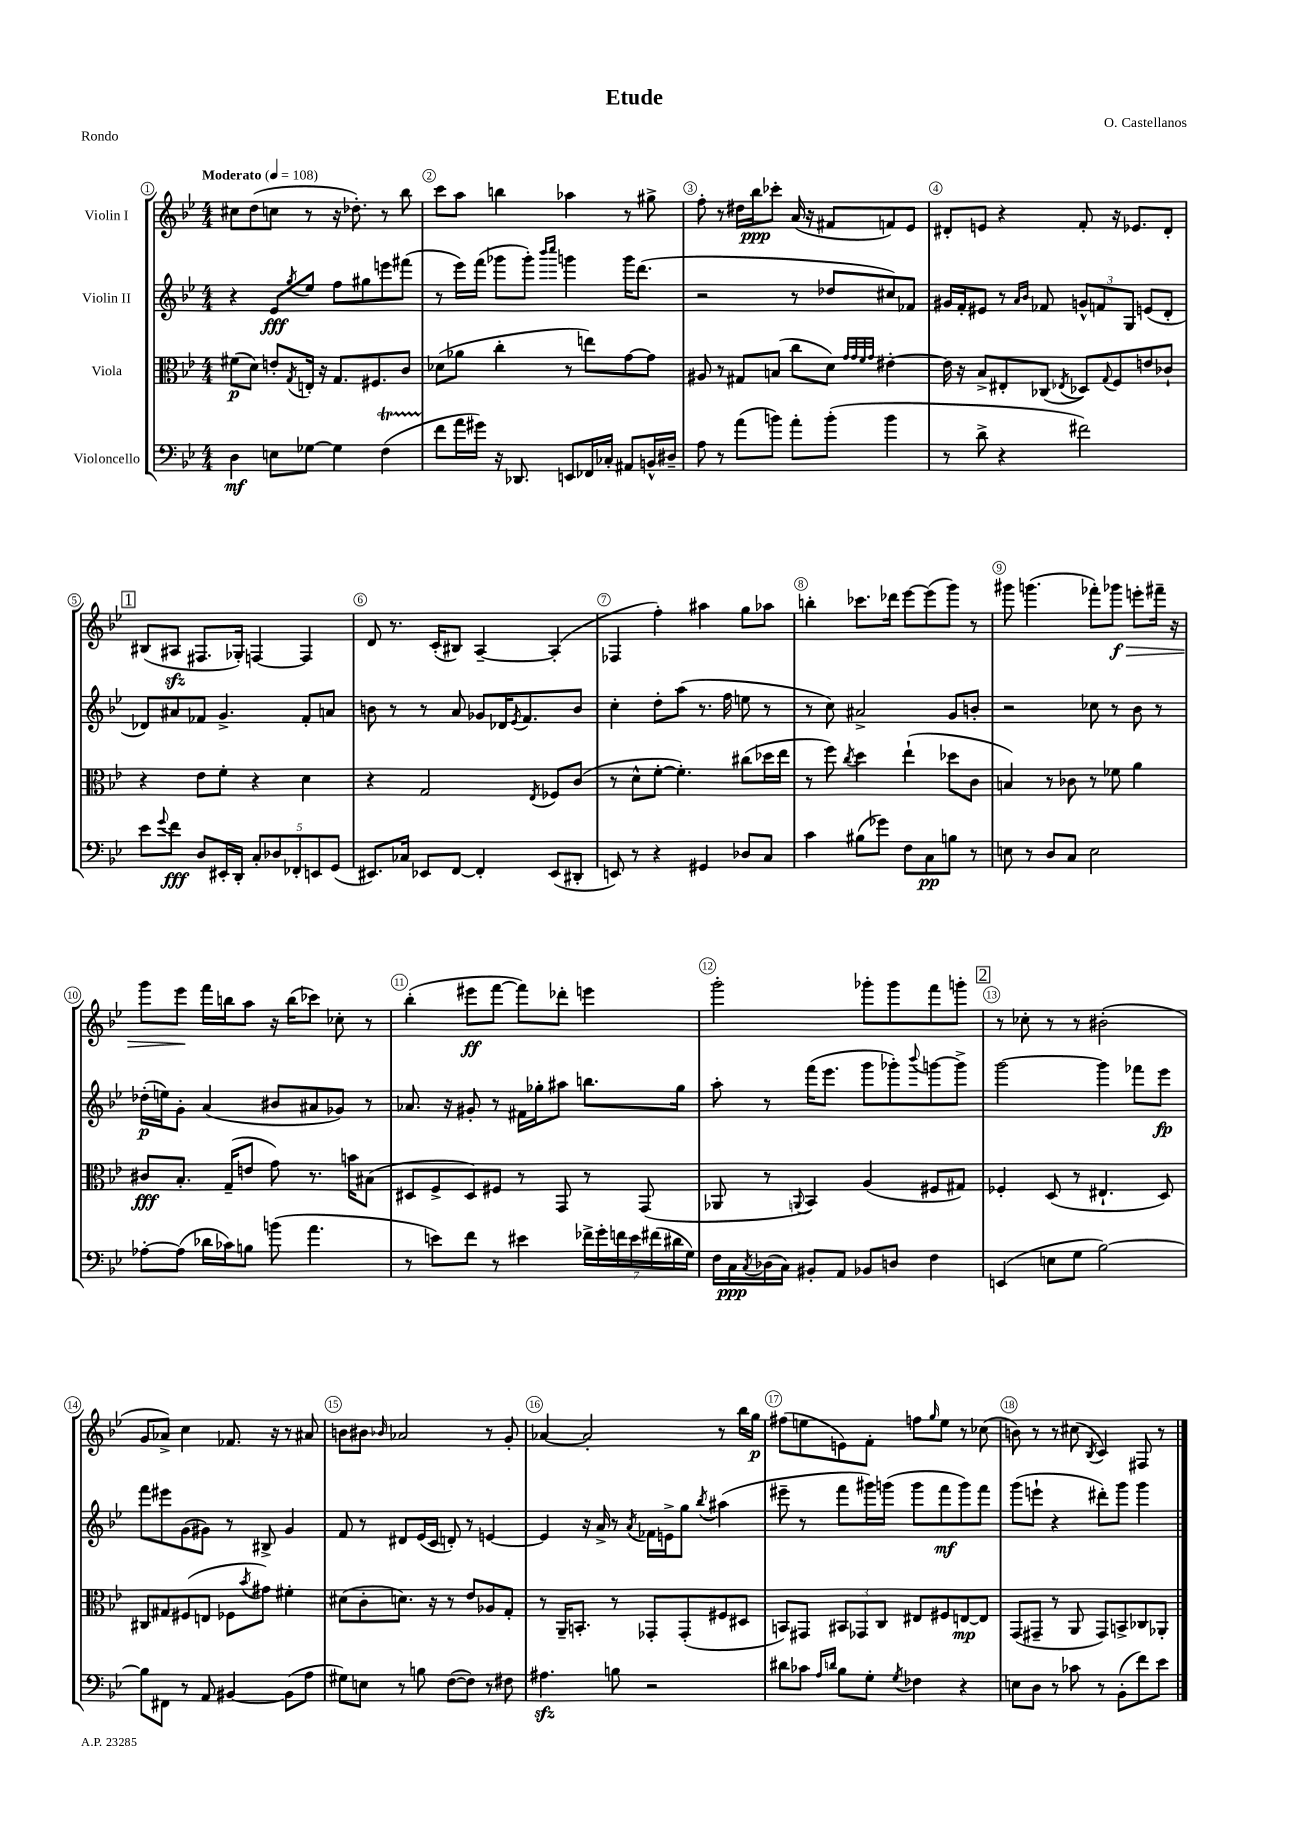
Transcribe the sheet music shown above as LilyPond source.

\header { title = "Etude" composer = "O. Castellanos" piece = "Rondo" }
<<
\new StaffGroup <<
\new Staff = "s0" \with { instrumentName = "Violin I" } {
    \clef treble \key bes \major \numericTimeSignature \time 4/4 \tempo "Moderato" 4 = 108
    cis''8 d''8( c''8 r8 r16 des''8.-.) r8 bes''8 |
    c'''8 a''8 b''4 aes''4 r8 gis''8-> |
    f''8-. r8 dis''16 bes''16\ppp ces'''8-. a'16( r16 fis'8 f'8) ees'8 |
    dis'8-. e'8 r4 f'8-. r16 ees'8. dis'8-. |
    \mark \markup { \box "1" } bis8( ais8\sfz fis8. ges16-.) f4~ f4 |
    d'8 r8. c'16-.( bis8) a4~-- a4-.( |
    fes4 f''4-.) ais''4 g''8 aes''8 |
    b''4-. ces'''8. des'''16 ees'''8~ ees'''8( g'''8) r8 |
    gis'''8 g'''4.( fes'''8-.) ges'''8\f\> e'''8-. fis'''16-- r16 |
    g'''8 ees'''8\! f'''16 b''16 a''8 r16 b''16( ces'''8) ces''8-. r8 |
    bes''4-.( eis'''8\ff f'''8~ f'''8) des'''8-. e'''4 |
    g'''2-. ges'''8-. ges'''8 f'''8 g'''8-. |
    \mark \markup { \box "2" } r8 ces''8-. r8 r8 bis'2-.( |
    g'8 aes'8->) c''4 fes'8. r16 r8 ais'8 |
    b'8 bis'8 \grace { bes'16 } aes'2 r8 g'8-. |
    aes'4~ aes'2-. r8 bes''16 g''16\p |
    fis''8( e''8 e'8) f'8-. f''8 \grace { g''16 } e''8 r8 ces''8( |
    b'8) r8 r8 cis''8( \acciaccatura { bes8 } c'4) fis8 r8 \bar "|." |
}
\new Staff = "s1" \with { instrumentName = "Violin II" } {
    \clef treble \key bes \major \numericTimeSignature \time 4/4
    r4 ees'8\fff \acciaccatura { g''8 } ees''8 f''8 gis''8 e'''8 fis'''8( |
    r8 ees'''16) f'''16( ges'''8 ges'''8-.) \grace { bes'''16 c''''16 } g'''4 g'''16 d'''8.( |
    r2 r8 des''8 cis''8) fes'8 |
    gis'16 f'16-. eis'8 r8 \grace { a'16 bes'16 } fes'8 \tuplet 3/2 { g'8-^ f'8 g8 } e'8( d'8-. |
    \mark \markup { \box "1" } des'8) ais'8 fes'8 g'4.-> fes'8-. a'8 |
    b'8 r8 r8 a'8 ges'8 des'16 \acciaccatura { ees'8 } f'8. b'8 |
    c''4-. d''8-. a''8( r8. f''16 e''8 r8 |
    r8 c''8) ais'2-> g'8 b'8-. |
    r2 ces''8 r8 bes'8 r8 |
    des''16-.\p( e''16) g'8-. a'4( bis'8 ais'8 ges'8) r8 |
    aes'8. r16 gis'8-. r8 fis'16 ges''16-. ais''8 b''8. ges''16 |
    a''8-. r8 f'''16( ees'''8. g'''8 ges'''8-.) \appoggiatura { bes'''8 } g'''8~ g'''8-> |
    \mark \markup { \box "2" } g'''2~ g'''4 fes'''8 ees'''8\fp |
    f'''8 eis'''8 g'8( gis'8) r8 bis8-> gis'4 |
    f'8 r8 dis'8 ees'16( c'16 d'8-.) r8 e'4~ |
    e'4 r16 a'16-> r8 \acciaccatura { a'8 } fes'16 e'16-> g''8 \acciaccatura { bes''8 } ais''4( |
    eis'''8-- r8 f'''8 gis'''16) g'''16( g'''8 f'''8\mf g'''8) f'''8 |
    g'''8( e'''8-! r4 dis'''8-.) g'''8 g'''4 \bar "|." |
}
\new Staff = "s2" \with { instrumentName = "Viola" } {
    \clef alto \key bes \major \numericTimeSignature \time 4/4
    fis'8\p( d'8) e'8-. \acciaccatura { g8 } e16-. r16 g8. fis8. c'8 |
    des'8( aes'8 c''4-. r8 e''8) g'8~ g'8 |
    ais8 r8 gis8 b8( c''8 d'8) \grace { g'32 g'32 f'32 g'32 } eis'4~-. |
    eis'16 r16 bes8-> eis8-. ces8( \acciaccatura { ees8 } des8) \appoggiatura { g8 } f8 e'8 ces'8-! |
    \mark \markup { \box "1" } r4 ees'8 f'8-. r4 d'4 |
    r4 g2 \acciaccatura { ees8 } fes8 c'8( |
    r8 d'8-^ f'8~-. f'4.-.) cis''8( des''16 ees''16 |
    r8 f''8) \acciaccatura { c''8 } d''4 ees''4-!( des''8 c'8 |
    b4) r8 ces'8 r8 fes'8 a'4 |
    cis'8\fff bes8.-. g16--( e'8 g'8) r8. b'16 bis8( |
    dis8 f8-> dis8) fis8 r8 g,8 r8 g,8( |
    aes,8 r8 \appoggiatura { a,8 } bes,4) a4( fis8 gis8) |
    \mark \markup { \box "2" } fes4-. d8( r8 eis4.-! d8) |
    cis8 gis8 fis8( e8 fes8 \acciaccatura { bes'8 } gis'8) fis'4-. |
    dis'8( c'8-. d'8.) r16 r8 ees'8 aes8 g8-. |
    r8 a,16-- b,8.-. r8 ges,8-. ges,8-.( fis8 dis8 |
    b,8) gis,8 \tuplet 3/2 { bis,8 ges,8 c8 } eis8 fis8 e8~\mp e8 |
    g,8( gis,8-- r8 a,8 gis,8) b,8-> ces8 aes,8-. \bar "|." |
}
\new Staff = "s3" \with { instrumentName = "Violoncello" } {
    \clef bass \key bes \major \numericTimeSignature \time 4/4
    d4\mf e8 ges8~ ges4 f4\startTrillSpan( |
    f'8\stopTrillSpan a'16 gis'16) r16 des,8. e,8 fes,16 ces16-. ais,8 b,16-^ dis16-- |
    a8 r8 a'8( b'8) a'8-. b'8-.( b'4 |
    r8 d'8-> r4 fis'2) |
    \mark \markup { \box "1" } ees'8 \appoggiatura { g'8 } f'8\fff d8 eis,16-. d,16-. \tuplet 5/4 { c8-. des8 fes,8-. e,8 g,8( } |
    eis,8.) ces16 ees,8 f,8~ f,4-. ees,8( dis,8-. |
    e,8) r8 r4 gis,4 des8 c8 |
    c'4 bis8( ges'8) f8 c8\pp b8 r8 |
    e8 r8 d8 c8 e2 |
    aes8~-. aes8( des'16 ces'16) b8 b'8( a'4. |
    r8 e'8) f'8 r8 eis'4 \tuplet 7/4 { fes'16-> g'16-. f'16 eis'16 fis'16( dis'16 g16) } |
    f16 c16\ppp \acciaccatura { c8 } des16( c16) bis,8-. a,8 bes,8 d8 f4 |
    \mark \markup { \box "2" } e,4( e8 g8 bes2~) |
    bes8 fis,8 r8 a,8 bis,4~ bis,8( a8 |
    gis8) e8 r8 b8 f8~( f8) r8 fis8 |
    ais4.\sfz b8 r2 |
    dis'8 ces'8 \grace { a16 d'16 } bes8 g8-. \acciaccatura { g8 } fes4 r4 |
    e8 d8 r8 ces'8 r8 bes,8-.( f'8) ees'8 \bar "|." |
}
>>
>>
\layout { \context { \Score \override BarNumber.break-visibility = ##(#f #t #t) barNumberVisibility = #all-bar-numbers-visible \override BarNumber.stencil = #(make-stencil-circler 0.1 0.3 ly:text-interface::print) } }
